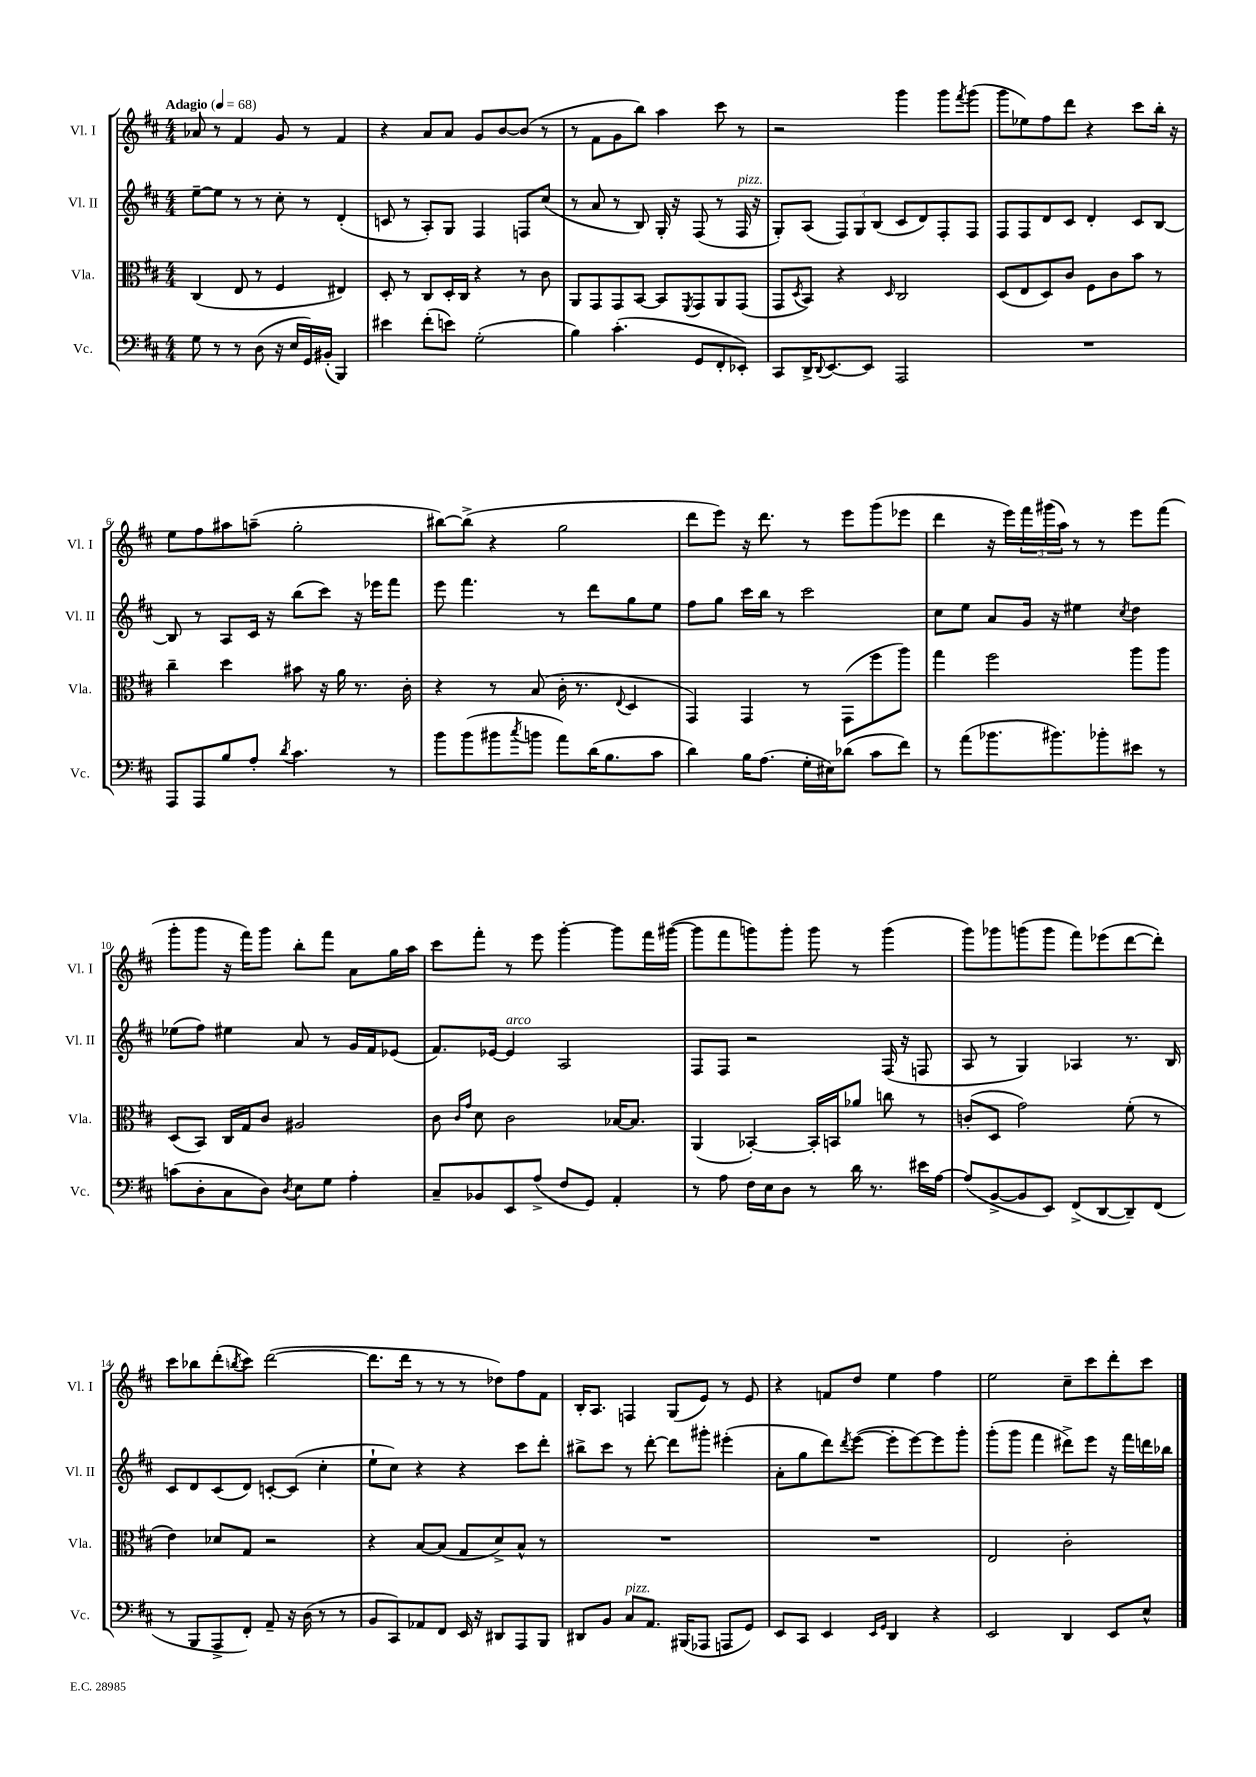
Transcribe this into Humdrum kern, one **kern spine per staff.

**kern	**kern	**kern	**kern
*staff4	*staff3	*staff2	*staff1
*clefF4	*clefC3	*clefG2	*clefG2
*k[f#c#]	*k[f#c#]	*k[f#c#]	*k[f#c#]
*M4/4	*M4/4	*M4/4	*M4/4
*MM68	*MM68	*MM68	*MM68
8G	(4C#	[8ee~	8a-
8r	.	8ee]	8r
8r	8E	8r	4f#
(8D	8r	8r	.
16r	4F#	8cc#'	8g
16E	.	.	.
16GG)	.	8r	8r
(16BB#'	.	.	.
4BBB)	4E#)	(4d'	4f#
=	=	=	=
4e#	8D'	8c	4r
.	8r	8r	.
(8f#'	8C#	8A')	8a
8e)	16D'	8G	8a
.	16C#	.	.
(2G'	4r	4F#	8g
.	.	.	[8b
.	8r	8F	(8b]
.	8c#	(8cc#	8r
=	=	=	=
4B)	8AA	8r	8r
.	8GG	8a	8f#
(4.c#'	8GG	8r	8g
.	[8BB	8B)	8bb)
.	8BB]	16G'	4aa
.	.	16r	.
.	8qFF#	.	.
8GG	8GG	(8F#	.
8FF#'	8AA	8r	8ccc#
8EE-')	(8GG	16F#	8r
.	.	16r	.
=	=	=	=
8CC#	8GG	8G')	2r
.	8qD	.	.
16DD^	8BB)	(8A	.
8qqDD	.	.	.
[8.EE	.	.	.
.	4r	12F#)	.
.	.	12G	.
8EE]	.	.	.
.	.	(12B	.
.	16qqD	.	.
2AAA	2C#	8c#	4ggg
.	.	8d)	.
.	.	8F#'	8ggg
.	.	.	8qfff#
.	.	8F#	(8ggg
=	=	=	=
1r	(8D	8F#	8ggg
.	8E	8F#	8ee-)
.	8D)	8d	8ff#
.	8c#	8c#	8ddd
.	8F#	4d'	4r
.	8c#	.	.
.	8b	8c#	8ccc#
.	8r	[8B	16bb'
.	.	.	16r
=	=	=	=
8AAA	4cc#~	8B]	8ee
8AAA	.	8r	8ff#
8B	4dd	8A	8aa#
8A'	.	16c#	(8aa~
.	.	16r	.
8qd	.	.	.
4.c#	8b#	(8bb	2gg'
.	16r	8ccc#)	.
.	16a	.	.
.	8.r	16r	.
.	.	16eee-	.
8r	.	8fff#	.
.	16c#'	.	.
=	=	=	=
8b	4r	8eee	[8bb#)
(8b	.	4.fff#	(8bb#^]
8b#	8r	.	4r
8qcc#	.	.	.
8b	(8B	.	.
8a)	16c#'	8r	2gg
.	8.r	.	.
(16d	.	8ddd	.
8.B	.	.	.
.	8qqE	.	.
.	4D	8gg	.
8c#	.	8ee	.
=	=	=	=
4d)	4GG)	8ff#	8ddd
.	.	8gg	8eee)
16B	4GG	16ccc#	16r
(8.A	.	16bb	8.ddd
.	.	8r	.
16G'	8r	2ccc#	8r
16E#)	.	.	.
(8d-	(8GG	.	8eee
8c#	8ff#	.	(8ggg
8f#)	8aa)	.	8eee-
=	=	=	=
8r	4gg	8cc#	4ddd
(8a	.	8ee	.
8.b-	2ff#	8a	16r
.	.	.	16eee)
.	.	16g	24fff#
.	.	.	(24ggg#
8.b#)	.	16r	.
.	.	.	24aa)
.	.	4ee#	8r
8b-'	.	.	8r
.	.	8qcc#	.
8e#	8aa	4dd	8eee
8r	8aa	.	(8fff#
=	=	=	=
(8c	(8D	(8ee-	8ggg'
8D'	8BB)	8ff#)	8ggg
8C#	16C#	4ee#	16r
.	16G	.	16fff#)
8D)	8c#	.	8ggg
8qD	.	.	.
8E	2A#	8a	8bb'
8G	.	8r	8fff#
4A'	.	16g	8a
.	.	16f#	.
.	.	(8e-	16gg
.	.	.	16aa
=	=	=	=
8C#~	8c#	8.f#)	8ccc#
.	16qqc#	.	.
.	16qqg	.	.
8BB-	8d	.	8fff#'
.	.	[16e-	.
8EE	2c#	4e-]	8r
(8A^	.	.	8eee
8F#	.	2A	[4ggg'
8GG)	.	.	.
4AA'	[16B-	.	8ggg]
.	8.B-]	.	.
.	.	.	16fff#
.	.	.	([16ggg#
=	=	=	=
8r	(4AA	8F#	8ggg#]
8A	.	8F#	8fff#
16F#	[4BB-')	2r	8ggg)
16E	.	.	.
8D	.	.	8ggg'
8r	16BB-']	.	8ggg
.	16BB	.	.
16d	8a-	.	8r
8.r	.	.	.
.	8cc	(16F#	(4ggg
.	.	16r	.
16e#	8r	8F	.
[16A	.	.	.
=	=	=	=
(8A]	(8c'	8A	8ggg)
[8BB^	8D	8r	8ggg-
8BB]	2g)	4G)	(8ggg
8EE)	.	.	8ggg
(8FF#^	.	4A-	8fff#)
[8DD	.	.	(8eee-
8DD~])	(8f#'	8.r	[8ddd
(8FF#	8r	.	8ddd'])
.	.	16B	.
=	=	=	=
8r	4e)	8c#	8ccc#
8BBB	.	8d	8bb-
8AAA^	8d-	(8c#	(8ddd'
.	.	.	8qbb
8FF#')	8G	8d)	8ccc#)
8AA~	2r	[8c'	([2ddd
16r	.	(8c]	.
(16D	.	.	.
8r	.	4cc#'	.
8r	.	.	.
=	=	=	=
8BB	4r	8ee`	8.ddd]
8CC#)	.	8cc#)	.
.	.	.	16ddd
8AA-	[8B	4r	8r
8FF#	(8B]	.	8r
16EE	8G	4r	8r
16r	.	.	.
8DD#	8d^)	.	8dd-)
8AAA	8B^^	8ccc#	8ff#
8BBB	8r	8ddd'	8f#
=	=	=	=
8DD#	1r	8bb#^	16B'
.	.	.	8.A
8BB	.	8ccc#	.
8C#	.	8r	4F
8.AA	.	[8ddd'	.
.	.	8ddd]	(8G
(16BBB#	.	.	.
8AAA-	.	8ggg#'	8e)
8AAA	.	(4eee#'	8r
8GG)	.	.	8e
=	=	=	=
8EE	1r	8a'	4r
8CC#	.	8gg	.
4EE	.	8ddd)	8f
.	.	8qddd	.
.	.	([8eee	8dd
16qqEE	.	.	.
16qqGG	.	.	.
4DD	.	8eee']	4ee
.	.	[8eee)	.
4r	.	8eee]	4ff#
.	.	8ggg'	.
=	=	=	=
2EE	2E	(8ggg'	2ee
.	.	8ggg	.
.	.	4fff#	.
4DD	2c#'	8ddd#^)	8cc#~
.	.	8eee	8ccc#
8EE	.	16r	8ddd'
.	.	16fff#	.
8E^^	.	16ddd	8ccc#
.	.	16bb-	.
==	==	==	==
*-	*-	*-	*-
